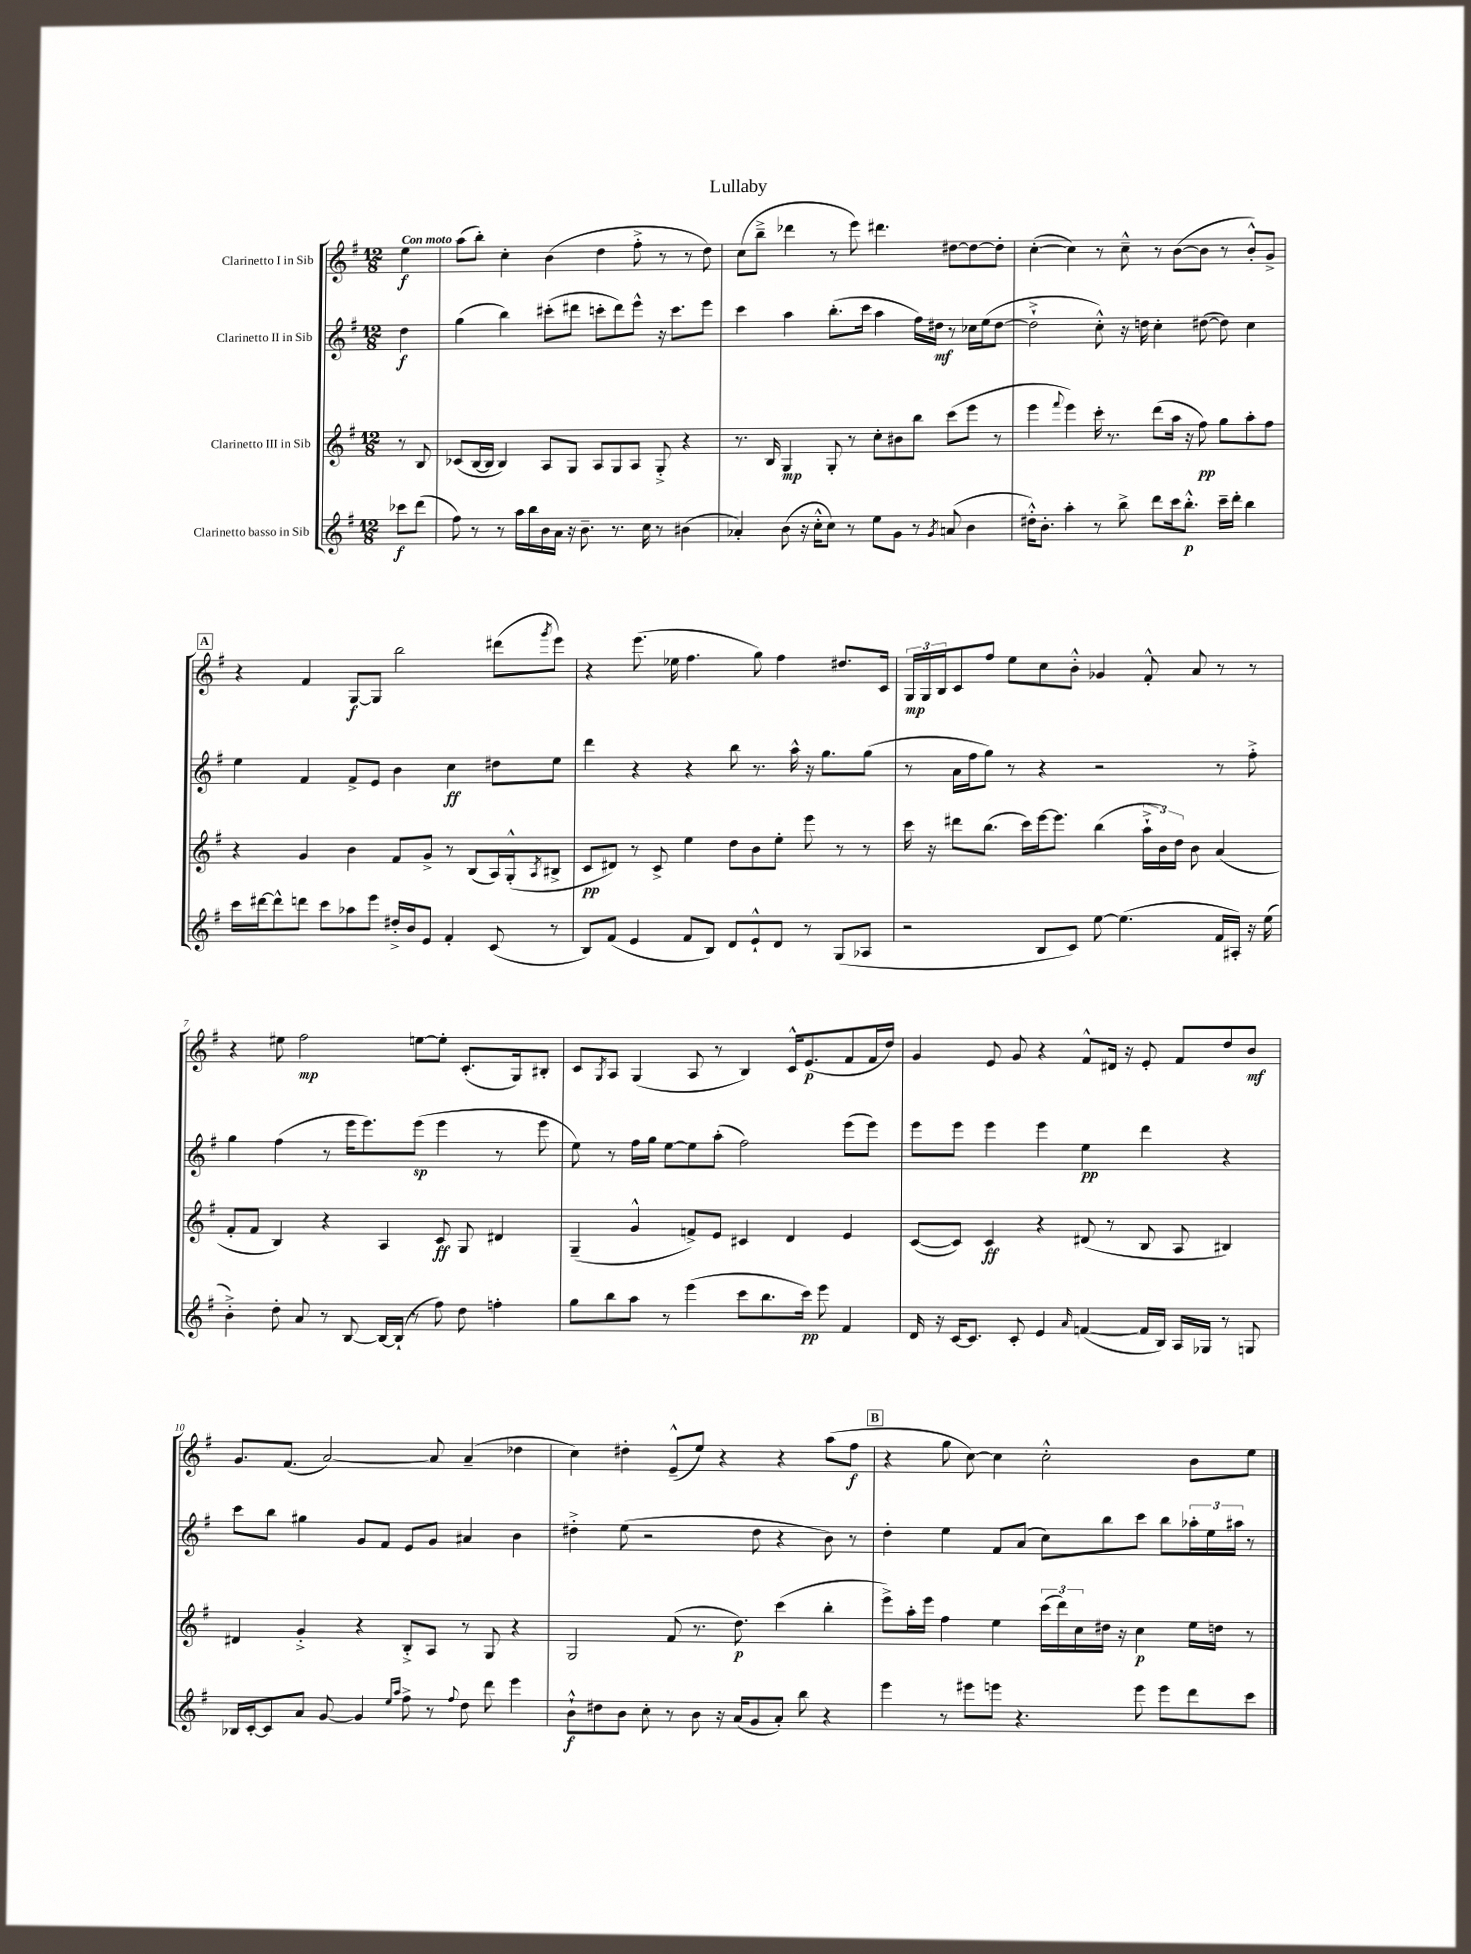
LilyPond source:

\header { title = "Lullaby" }
<<
\new StaffGroup <<
\new Staff = "s0" \with { instrumentName = "Clarinetto I in Sib" } {
    \clef treble \key g \major \numericTimeSignature \time 12/8 \partial 4 \tempo "Con moto"
    e''4\f |
    a''8( b''8-.) c''4-. b'4( d''4 fis''8-.-> r8 r8 d''8) |
    c''8( b''8---> des'''4 r8 e'''8) dis'''4. dis''8~ dis''8~ dis''8-. |
    c''4~-.( c''4) r8 c''8---^ r8 b'8~( b'8 r8 b'8-.-^) g'8-> |
    \mark \markup { \box "A" } r4 fis'4 g8~\f g8 b''2 dis'''8( \acciaccatura { g'''8 } e'''8) |
    r4 e'''8.( ees''16 fis''4. g''8) fis''4 dis''8. c'16 |
    \tuplet 3/2 { g16\mp g16 b16 } c'8 fis''8 e''8 c''8 b'8-.-^ ges'4 fis'8-.-^ a'8 r8 r8 |
    r4 eis''8 fis''2\mp e''8~ e''8-. c'8.-.( g16) bis8-. |
    c'8 \acciaccatura { g8 } a8 g4( a8 r8 b4) c'16-^ e'8.\p( fis'8 fis'16 d''16) |
    g'4 e'8 g'8 r4 fis'8-^ dis'16 r16 e'8-. fis'8 d''8 b'8\mf |
    g'8. fis'8.( a'2~) a'8 a'4--( des''4 |
    c''4) dis''4-. e'8---^( e''8) r4 r4 a''8( fis''8\f |
    \mark \markup { \box "B" } r4 g''8 c''8~) c''4 c''2-.-^ b'8 e''8 \bar "|." |
}
\new Staff = "s1" \with { instrumentName = "Clarinetto II in Sib" } {
    \clef treble \key g \major \numericTimeSignature \time 12/8 \partial 4
    d''4\f |
    g''4( b''4) cis'''8-.( dis'''8 c'''8-. dis'''8) e'''8-^ r16 c'''8. e'''8 |
    c'''4 a''4 b''8.-.( c'''16 a''4 fis''16) dis''16\mf r8 ces''16 e''16( dis''8~ |
    dis''2-!-> c''8-.-^) r16 d''16 c''4-. dis''8~( dis''8) c''4 |
    \mark \markup { \box "A" } e''4 fis'4 fis'8-> e'8 b'4 c''4\ff dis''8 e''8 |
    d'''4 r4 r4 b''8 r8. a''16-^ r16 g''8. g''8( |
    r8 a'16 fis''16 g''8) r8 r4 r2 r8 fis''8-.-> |
    g''4 fis''4( r8 e'''16 e'''8.) e'''8\sp( e'''4 r8 e'''8 |
    e''8) r8 fis''16 g''16 e''8~ e''8 a''8-.( fis''2) e'''8( e'''8) |
    e'''8 e'''8 e'''4 e'''4 e''4\pp d'''4 r4 |
    c'''8 b''8 gis''4 g'8 fis'8 e'8 g'8 ais'4 b'4 |
    dis''4-.-> e''8( r2 dis''8 r4 b'8) r8 |
    \mark \markup { \box "B" } d''4-. e''4 fis'8 a'8( c''8) b''8 c'''8 b''8 \tuplet 3/2 { aes''16-. e''16 ais''16 } r8 \bar "|." |
}
\new Staff = "s2" \with { instrumentName = "Clarinetto III in Sib" } {
    \clef treble \key g \major \numericTimeSignature \time 12/8 \partial 4
    r8 b8 |
    ces'8( b16~ b16 b4) a8 g8 a8 g8 a8 g8-.-> r4 |
    r8. b16 g4\mp g8-. r8 c''8-. bis'8 b''8 c'''8( e'''8 r8 |
    e'''4 \appoggiatura { fis'''8 } e'''4) c'''16-. r8. d'''8( a''16 r16 fis''8\pp) g''8 a''8-. fis''8 |
    \mark \markup { \box "A" } r4 g'4 b'4 fis'8 g'8-> r8 b8( a16) g16-.-^( \acciaccatura { a8 } bis8-> |
    c'8\pp dis'8) r8 c'8-> e''4 d''8 b'8 e''8-. e'''8 r8 r8 |
    c'''16 r16 dis'''8 b''8.( c'''16) e'''16~ e'''8. b''4( \tuplet 3/2 { a''16-!-> b'16) d''16 } b'8 a'4( |
    fis'8-. fis'8 b4) r4 a4 c'8\ff g8 dis'4 |
    g4--( g'4-^ f'8->) e'8 cis'4 d'4 e'4 |
    c'8~( c'8) c'4\ff r4 dis'8( r8 b8 a8 bis4) |
    dis'4 g'4-.-> r4 b8-.-> a8 r8 g8 r4 |
    g2 fis'8( r8. d''8.\p) c'''4( b''4-. |
    \mark \markup { \box "B" } e'''8->) a''16-. e'''16 fis''4 e''4 \tuplet 3/2 { c'''16( d'''16) c''16 } dis''16 r16 c''4\p e''16 d''16 r8 \bar "|." |
}
\new Staff = "s3" \with { instrumentName = "Clarinetto basso in Sib" } {
    \clef treble \key g \major \numericTimeSignature \time 12/8 \partial 4
    ces'''8\f d'''8( |
    fis''8) r8 r8 a''16 b''16 b'16 a'16 r16 b'8.-- r8. c''16 r8 bis'4( |
    aes'4-.) b'8( r16 c''16-.-^ c''8) r8 e''8 g'8 r8 \acciaccatura { g'8 } a'8( b'4 |
    dis''16-.-^) b'8.-. a''4-. r8 b''8-> d'''8 c'''16 b''8.-.-^\p c'''16-- d'''16-. b''4 |
    \mark \markup { \box "A" } c'''16 dis'''16~ dis'''8-^ d'''8 c'''8 aes''8 e'''8 dis''16-.-> b'16 e'8 fis'4-. c'8( r8 |
    b8) fis'8( e'4 fis'8 b8) d'8 e'8-!-^ d'8 r8 g8( aes8 |
    r2 b8 c'8) e''8~ e''4.( fis'16 ais16-.) r16 e''16( |
    b'4-.->) d''8-. a'8 r8 b8~ b16~ b16-!( r8 fis''8) d''8 f''4-. |
    g''8 b''8 a''8 r8 e'''4( c'''8 b''8. c'''16\pp) e'''8 fis'4 |
    d'16 r16 c'16~ c'8. c'8-. e'4 \grace { a'16 } f'4~( f'16 b16) a16 ges16 r8 g8 |
    bes16 c'16~-. c'8 a'8 g'8~ g'4 \grace { e''16 a''16 } fis''8-> r8 \appoggiatura { fis''8 } d''8 d'''8 e'''4 |
    b'8-!-^\f dis''8 b'8 c''8-. r8 b'8 r16 a'16( g'8 a'8-.) b''8 r4 |
    \mark \markup { \box "B" } e'''4 r8 eis'''8 e'''8 r4. e'''8 e'''8 d'''8 c'''8 \bar "|." |
}
>>
>>
